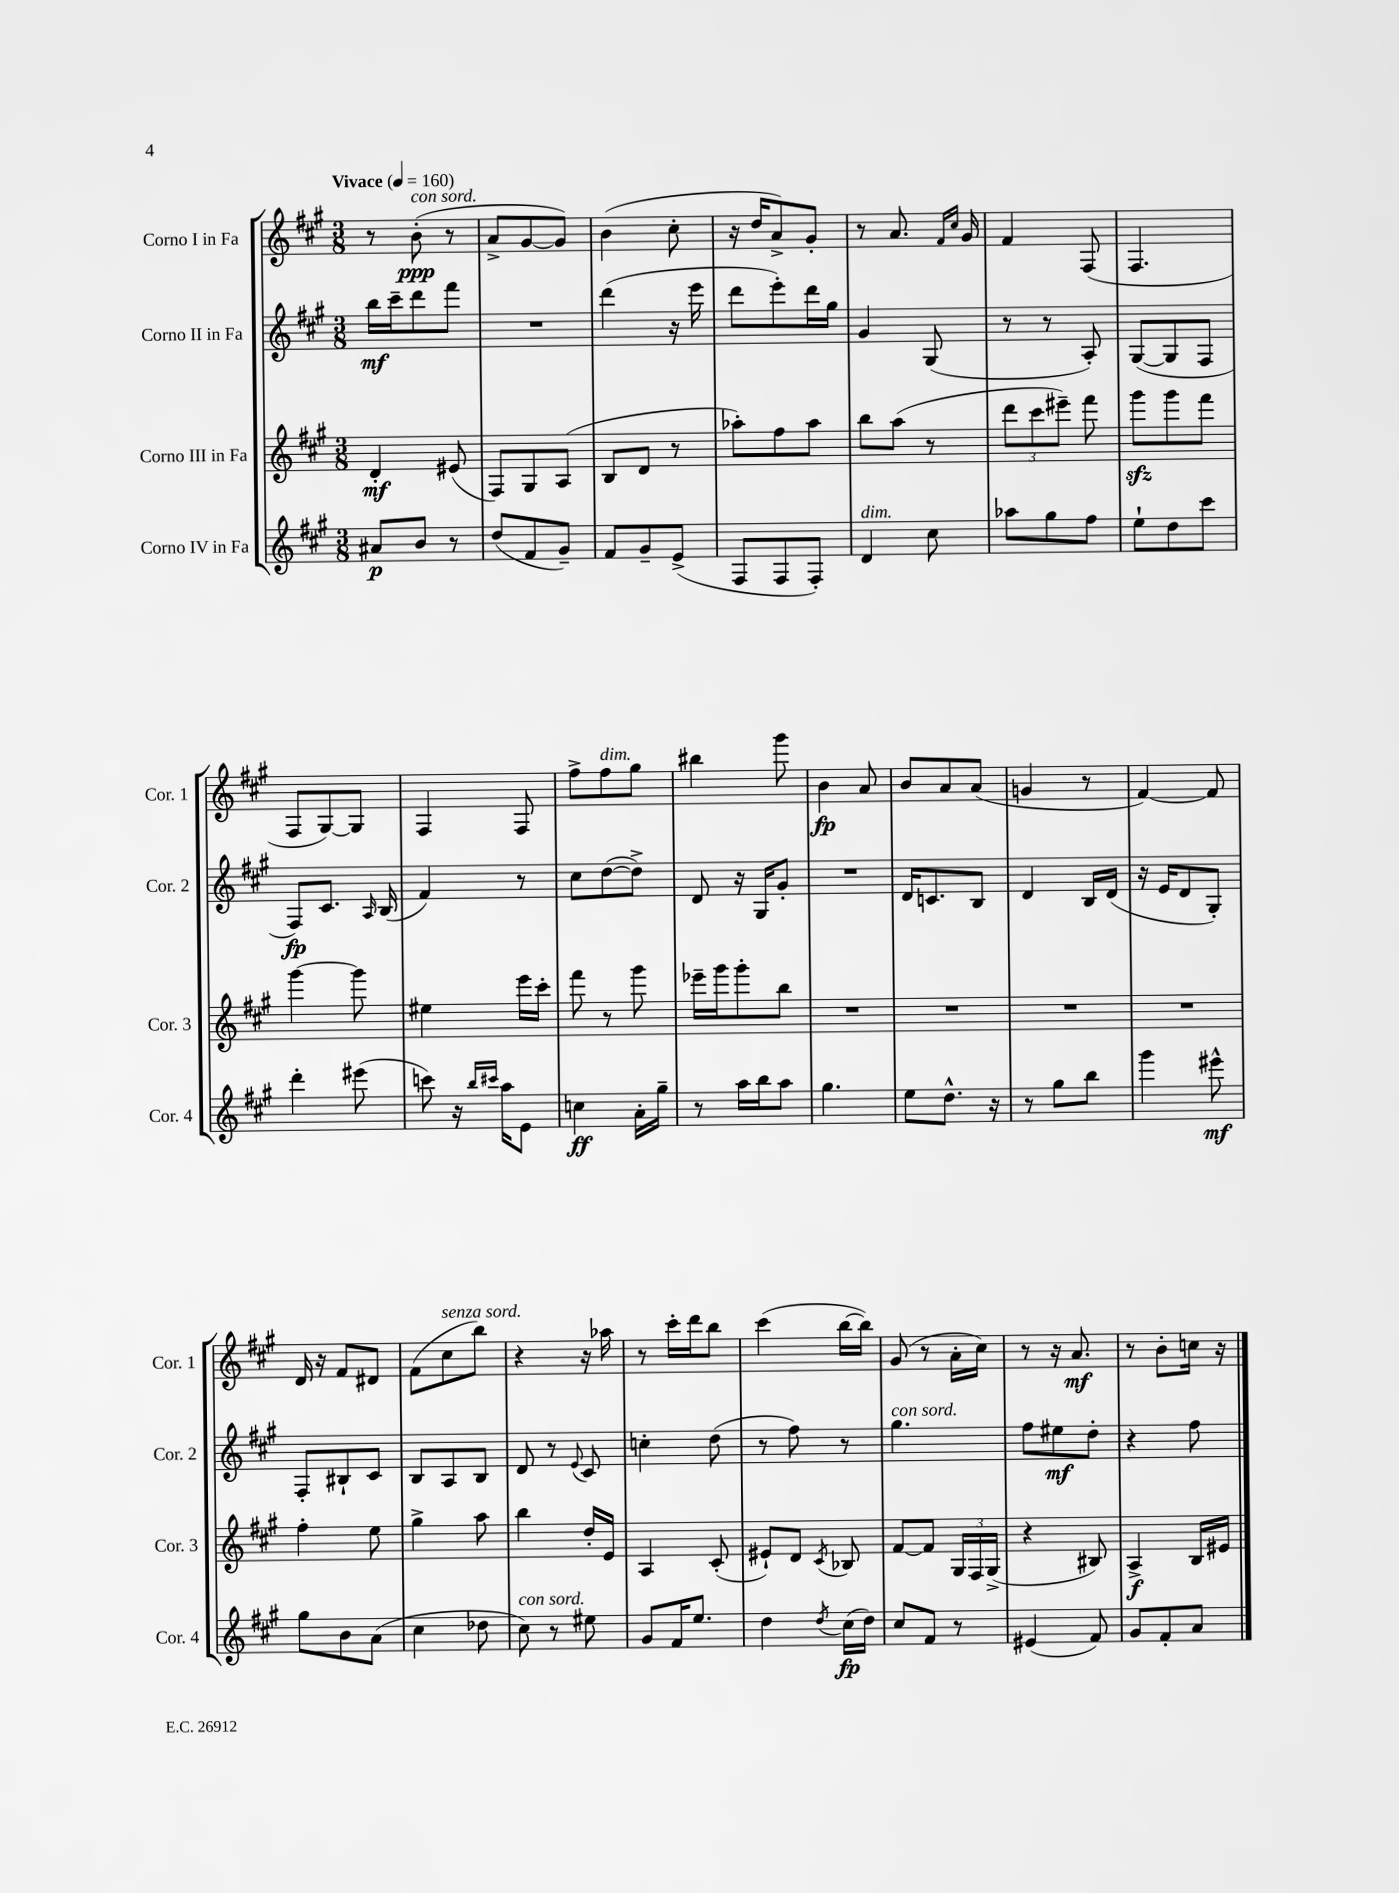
<<
\new StaffGroup <<
\new Staff = "s0" \with { instrumentName = "Corno I in Fa" shortInstrumentName = "Cor. 1" } {
    \clef treble \key a \major \numericTimeSignature \time 3/8 \tempo "Vivace" 4 = 160
    \autoBeamOff r8 b'8-.\ppp^\markup { \italic "con sord." }( r8 |
    a'8[-> gis'8~ gis'8]) |
    b'4( cis''8-. |
    r16 d''16[ a'8->) gis'8]-. |
    r8 a'8. \grace { fis'16[ cis''16] } gis'16 |
    fis'4 fis8( |
    fis4. |
    fis8[ gis8~) gis8] |
    fis4 fis8 |
    fis''8[-> fis''8^\markup { \italic "dim." } gis''8] |
    bis''4 gis'''8 |
    b'4\fp a'8 |
    b'8[ a'8 a'8]( |
    g'4 r8 |
    fis'4~) fis'8 |
    d'16 r16 fis'8[ dis'8] |
    fis'8[( cis''8^\markup { \italic "senza sord." } b''8]) |
    r4 r16 aes''16 |
    r8 cis'''16[-. d'''16 b''8] |
    cis'''4( b''16[~ b''16]) |
    gis'8( r8 a'16[-. cis''16]) |
    r8 r16 a'8.\mf |
    r8 b'8[-. c''16] r16 \bar "|." |
}
\new Staff = "s1" \with { instrumentName = "Corno II in Fa" shortInstrumentName = "Cor. 2" } {
    \clef treble \key a \major \numericTimeSignature \time 3/8
    \autoBeamOff b''16[\mf cis'''16-- d'''8 fis'''8] |
    R4. |
    d'''4( r16 e'''16 |
    d'''8[ e'''8-.) d'''16 gis''16] |
    gis'4 gis8( |
    r8 r8 a8-.) |
    gis8[~( gis8 fis8] |
    fis8[\fp) cis'8.] \grace { a16 } b16( |
    fis'4) r8 |
    cis''8[ d''8~( d''8]->) |
    d'8 r16 gis16[ gis'8]-. |
    R4. |
    d'16[ c'8. b8] |
    d'4 b16[ d'16]( |
    r16 e'16[ d'8 gis8]-.) |
    fis8[-. bis8-! cis'8] |
    b8[ a8 b8] |
    d'8 r8 \appoggiatura { e'8 } cis'8 |
    c''4-. d''8( |
    r8 fis''8) r8 |
    gis''4.^\markup { \italic "con sord." } |
    fis''8[ eis''8\mf d''8]-. |
    r4 fis''8 \bar "|." |
}
\new Staff = "s2" \with { instrumentName = "Corno III in Fa" shortInstrumentName = "Cor. 3" } {
    \clef treble \key a \major \numericTimeSignature \time 3/8
    \autoBeamOff d'4-.\mf eis'8( |
    fis8[) gis8 a8]( |
    b8[ d'8] r8 |
    aes''8[-.) fis''8 aes''8] |
    b''8[ a''8]( r8 |
    \tuplet 3/2 { d'''8[ cis'''8 eis'''8]--) } fis'''8 |
    gis'''8[\sfz gis'''8 fis'''8] |
    gis'''4~ gis'''8 |
    eis''4 e'''16[ cis'''16]-. |
    fis'''8 r8 gis'''8 |
    ees'''16[-- gis'''16 gis'''8-. b''8] |
    R4. |
    R4. |
    R4. |
    R4. |
    fis''4-. e''8 |
    gis''4-> a''8 |
    b''4 d''16[-. e'16] |
    a4 cis'8-.( |
    eis'8[-!) d'8] \acciaccatura { cis'8 } bes8 |
    fis'8[~ fis'8] \tuplet 3/2 { gis16[ fis16 gis16]->( } |
    r4 bis8) |
    a4->\f b16[ eis'16] \bar "|." |
}
\new Staff = "s3" \with { instrumentName = "Corno IV in Fa" shortInstrumentName = "Cor. 4" } {
    \clef treble \key a \major \numericTimeSignature \time 3/8
    \autoBeamOff ais'8[\p b'8] r8 |
    d''8[( fis'8 gis'8]--) |
    fis'8[ gis'8-- e'8]->( |
    fis8[ fis8 fis8]-.) |
    d'4^\markup { \italic "dim." } cis''8 |
    aes''8[ gis''8 fis''8] |
    e''8[-! d''8 cis'''8] |
    d'''4-. eis'''8( |
    c'''8) r16 \grace { b''16[ cis'''16] } a''16[ e'8] |
    c''4\ff a'16[-. gis''16]-- |
    r8 a''16[ b''16 a''8] |
    gis''4. |
    e''8[ d''8.]-^ r16 |
    r8 gis''8[ b''8] |
    gis'''4 eis'''8-^\mf |
    gis''8[ b'8 a'8]( |
    cis''4 des''8 |
    cis''8^\markup { \italic "con sord." }) r8 eis''8 |
    gis'8[ fis'16 e''8.] |
    d''4 \acciaccatura { d''8 } cis''16[\fp( d''16]) |
    cis''8[ fis'8] r8 |
    eis'4( fis'8) |
    gis'8[ fis'8-. a'8] \bar "|." |
}
>>
>>
\layout { \context { \Score \remove "Bar_number_engraver" } }
